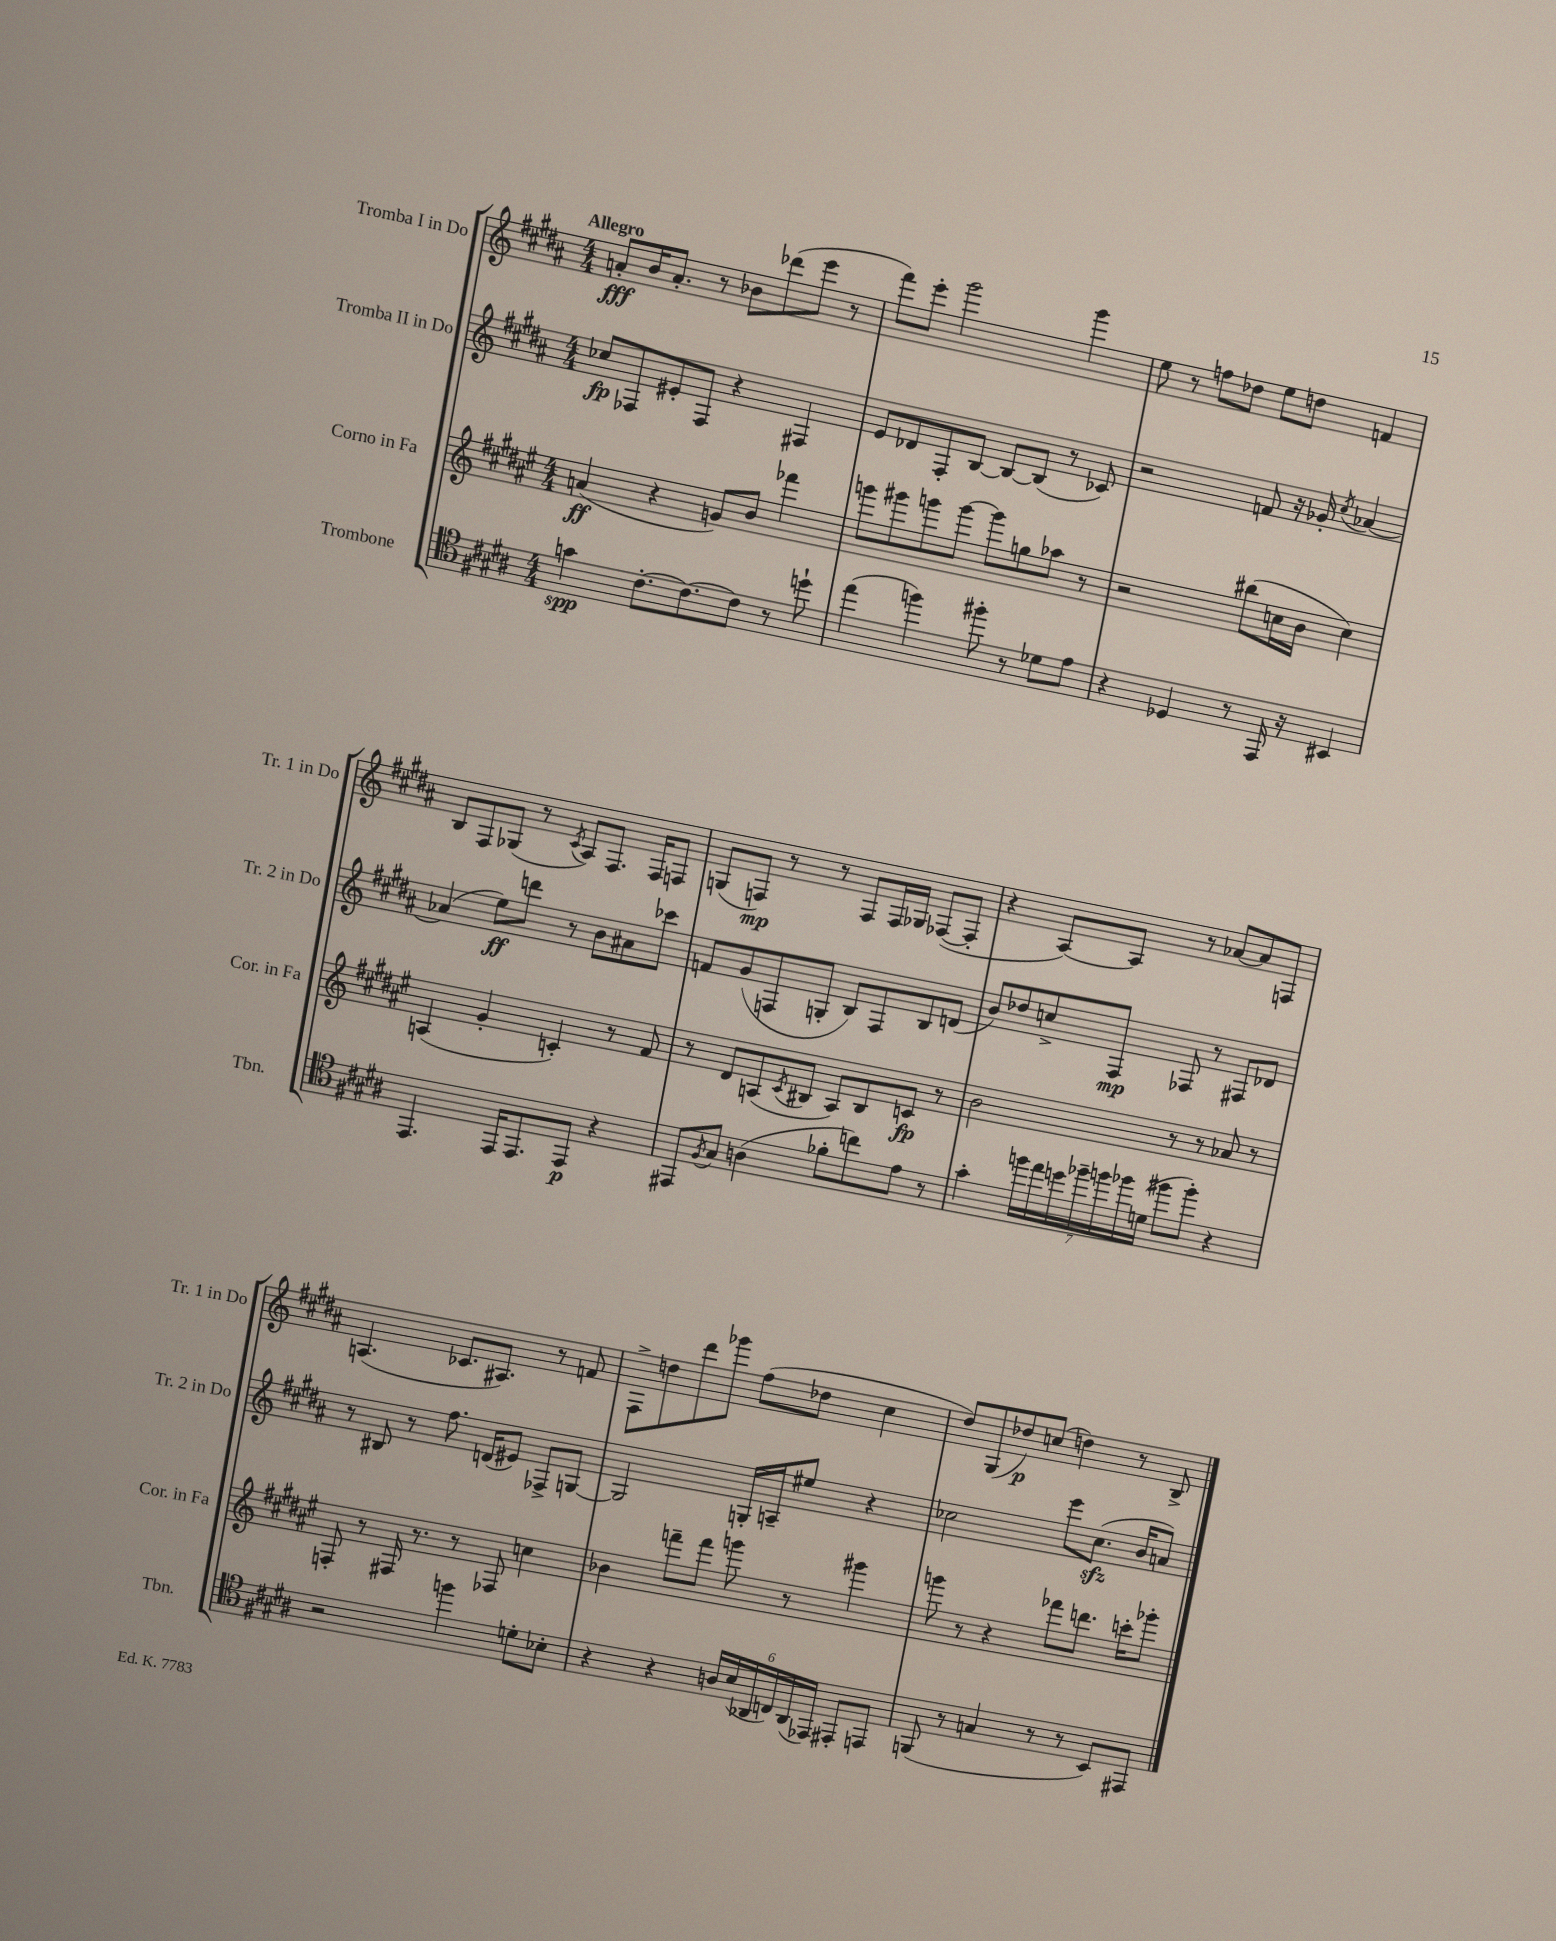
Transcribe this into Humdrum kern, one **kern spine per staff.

**kern	**kern	**kern	**kern
*staff4	*staff3	*staff2	*staff1
*clefC4	*clefG2	*clefG2	*clefG2
*k[f#c#g#d#a#]	*k[f#c#g#d#a#e#]	*k[f#c#g#d#a#]	*k[f#c#g#d#a#]
*M4/4	*M4/4	*M4/4	*M4/4
4g\	(4a/	8cc-/L	8a'/L
.	.	8F-/	16b/K
.	.	.	8.a'/J
[8.c#'\L	4r	8e#'/	.
.	.	8F-/J	8r
8.c#\_	.	.	.
.	8g/L)	4r	8b-\L
8c#\]J	8b/J	.	(8ddd-\
8r	4fff-\	4F#/	8eee\J
8dd`\	.	.	8r
=	=	=	=
(4ee\	8ggg\L	8e/L	8fff#\L)
.	8ggg#\	8d-/	8eee'\J
4ff\)	8ggg\	8F#'/	2ggg#\
.	[8ggg\J	[8B/J	.
8ff#'\	8ggg\]L	8B/_L	.
8r	8gg\	(8B/]J	.
8d-\L	8aa-\J	8r	4ggg#\
8e\J	8r	8c-/)	.
=	=	=	=
4r	2r	2r	8ee\
.	.	.	8r
4D-/	.	.	8ff\L
.	.	.	8dd-\J
8r	(8bb#\L	8f/	8ee\L
16EE/	16cc\L	16r	8dd\J
16r	16b\JJ	16g-'/	.
.	.	8qcc#/	.
4BB#/	4cc\)	[4a-/	4f/
=	=	=	=
4.EE/	(4A/	(4a-/]	8B/L
.	.	.	8F#/
.	4g#'/	8ee\L)	(8G-/J
16EE/LK	.	8ddd\J	8r
8.EE/	.	.	.
.	.	.	8qc#/
.	4c'/)	8r	8A#/L)
8EE/J	.	8b\L	8.F#/J
4r	8r	8a#\	.
.	.	.	16F#/LK
.	8f#/	8ccc-\J	8F/J
=	=	=	=
8EE#/L	8r	8f/L	(8G/L
8qF#/	.	.	.
8G#/J	8d#/L	(8g#/	8F/J)
(4A\	(8A/	8F/	8r
.	8qc#/	.	.
.	8B#/J	8G'/J	8r
8f-'\L	8A/L)	8B/L)	8F/L
8cc\)	8B#/	8F/	16F/L
.	.	.	16G-/JJ
8e\J	8c/J	8B/	([8F-/L
8r	8r	(8d/J	8F-'/]J
=	=	=	=
4g#'\	2b\	8b/L)	4r
.	.	8dd-/	.
28ff\LL	.	8cc^/	[8A#/L)
28ee\	.	.	.
28dd\	.	.	.
28ff-~\	.	.	.
.	.	8F#/J	8A#/]J
28ff\	.	.	.
28ff-\	.	.	.
(28d\JJ	.	.	.
8ff#\L	8r	8F-/	8r
8ff#'\J)	8r	8r	[8a-/L
4r	8a-/	8F#/L	8a-/]
.	8r	8d-/J	8F/J
=	=	=	=
2r	8F'/	8r	(4.A/
.	8r	8B#/	.
.	16F#/	8r	.
.	8.r	.	.
.	.	8.ff#\	8.c-/L
4ff\	8r	.	.
.	.	(16d/LK	8.A#/J)
.	8F-/	8e#/J)	.
8d'\L	4cc\	8F-^/L	8r
8B-'\J	.	[8G/J	8f/
=	=	=	=
4r	4b-\	2G/]	8F#^\L
.	.	.	8dd\
4r	8fff~\L	.	8ddd#\
.	8fff\J	.	8ggg-\J
24A/LL	8ggg\	16G'/LL	(8ff#\L
(24B/	.	.	.
.	.	16A~/J	.
24AA-/	.	.	.
24C/)	8r	8ee#/J	8dd-\J
(24AA-/	.	.	.
24EE-/JJ)	.	.	.
8EE#'/L	4ggg#\	4r	4cc#\
8EE/J	.	.	.
=	=	=	=
(8FF/	8ggg\	2cc-\	8dd#/L)
8r	8r	.	(8G#/
4G/	4r	.	8dd-/)
.	.	.	(8cc/J
8r	8fff-\L	8eee\L	4dd\)
8r	8.ddd\J	(8.cc-\J	.
8BB/L)	.	.	8r
.	16ccc'\LK	16b/LK	.
8EE#/J	8ggg-'\J	8a/J)	8B^/
==	==	==	==
*-	*-	*-	*-
